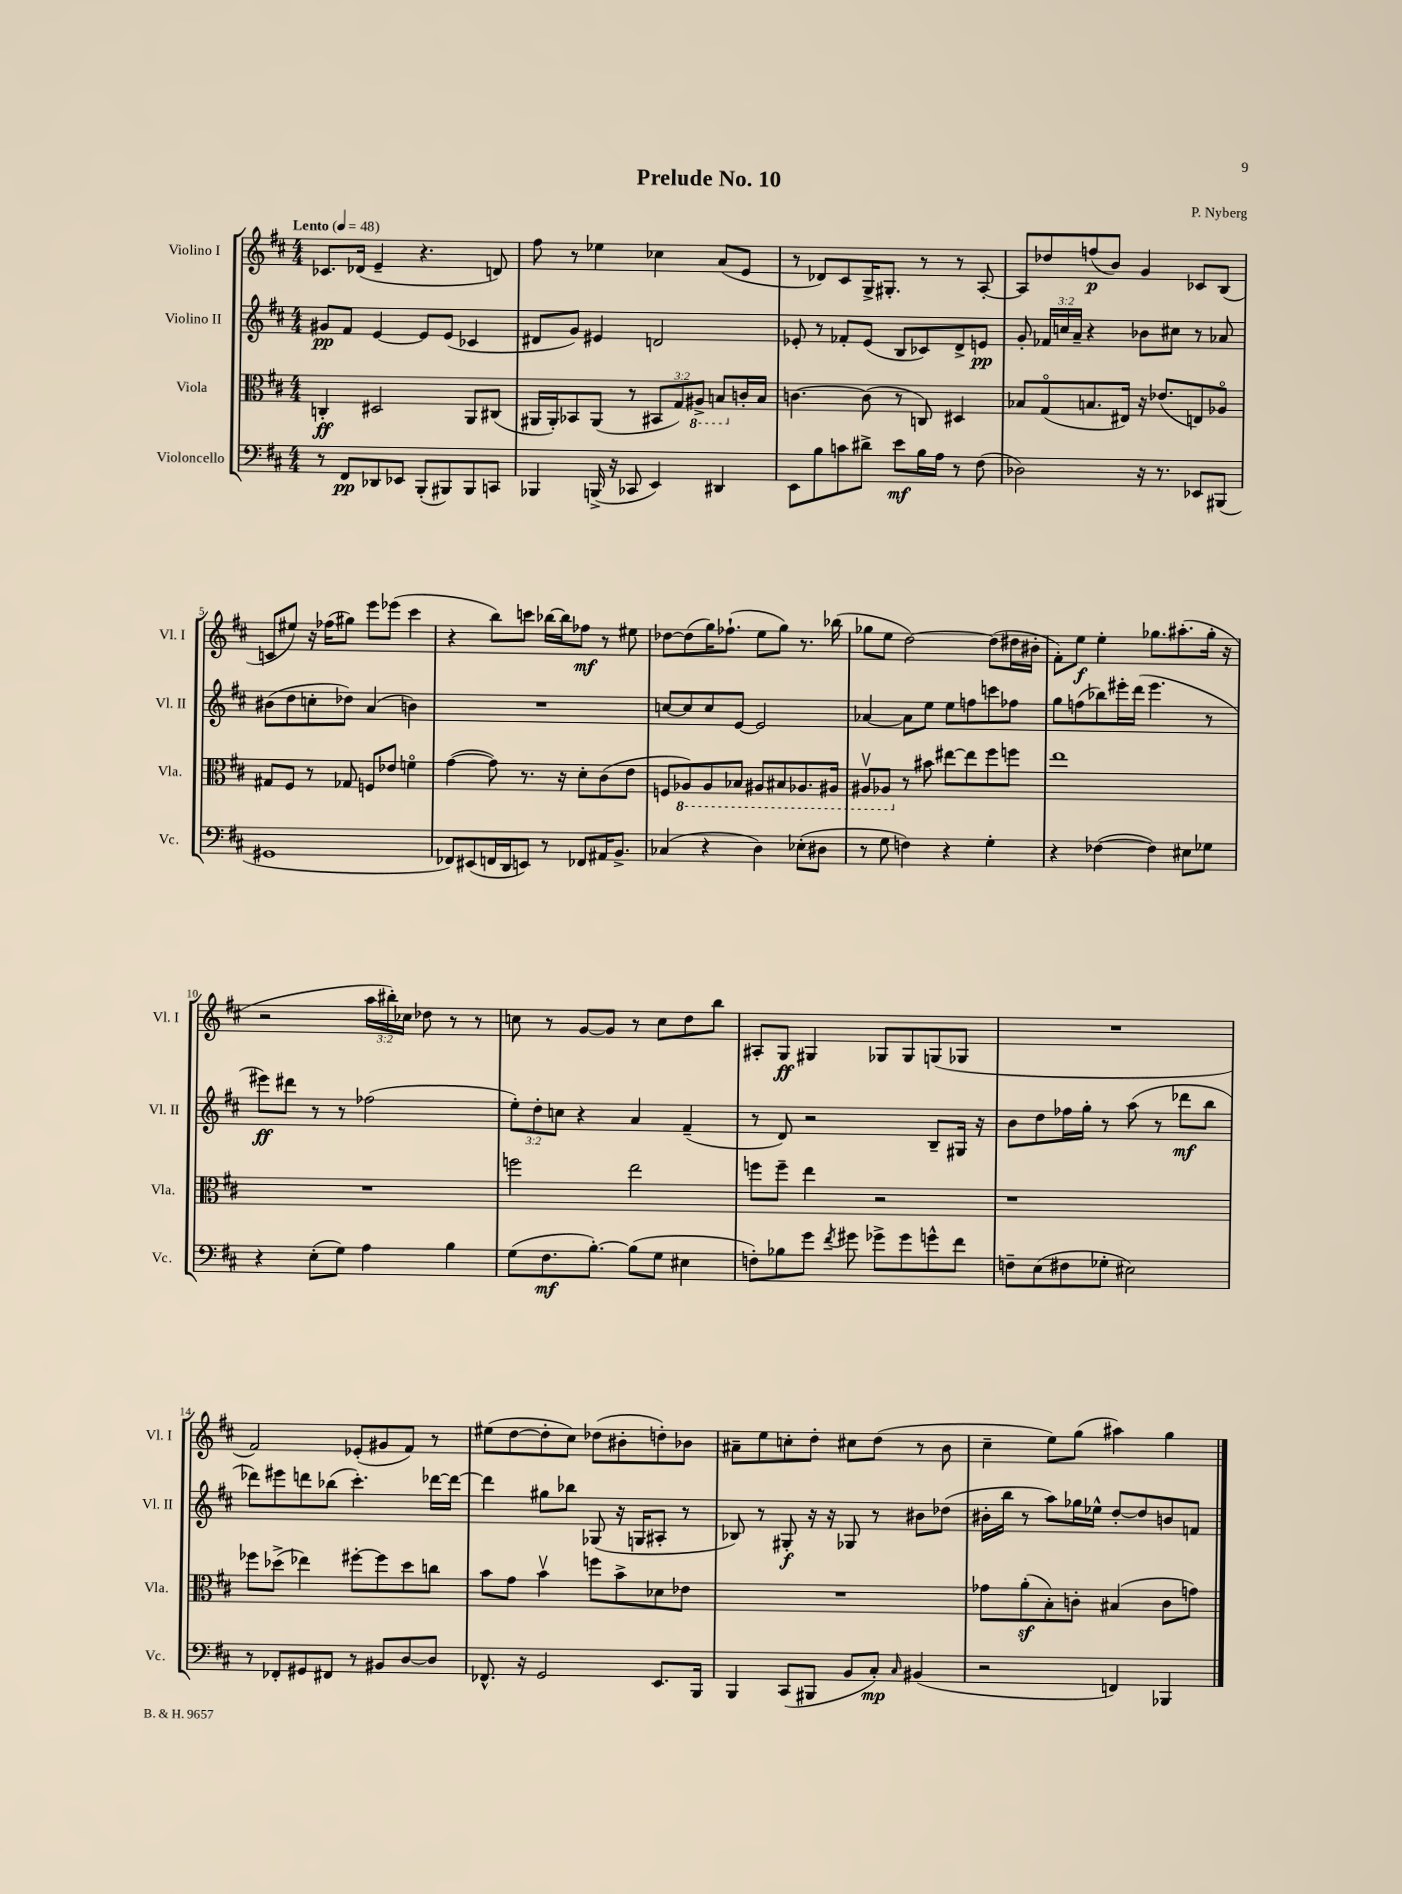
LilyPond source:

\header { title = "Prelude No. 10" composer = "P. Nyberg" }
<<
\new StaffGroup <<
\new Staff = "s0" \with { instrumentName = "Violino I" shortInstrumentName = "Vl. I" } {
    \clef treble \key d \major \numericTimeSignature \time 4/4 \override Staff.TupletNumber.text = #tuplet-number::calc-fraction-text \tempo "Lento" 4 = 48
    \autoBeamOff ces'8.[ des'16]( e'4-- r4. d'8) |
    fis''8 r8 ees''4 ces''4 a'8[( e'8] |
    r8 des'8[) cis'8 g16-> gis8.]-. r8 r8 a8~-. |
    a8[ des''8 f''8\p( b'8]) g'4 ces'8[ b8]( |
    c'8[ eis''8]) r16 fes''16[( gis''8]) e'''8[ ees'''8]( cis'''4 |
    r4 b''8[) c'''8] bes''16[~ bes''16 fes''8]\mf r8 eis''8 |
    des''8[~ des''8( g''16) fes''8.]-!( e''8[ g''8]) r8. bes''16( |
    ges''8[ e''8] d''2~) d''8[( dis''16 bis'16]-. |
    fis'8[-.) e''8]\f e''4-. ges''8.[ ais''8.-.( ges''16]-. r16 |
    r2 \tuplet 3/2 { a''16[ bis''16-.) ces''16] } des''8 r8 r8 |
    c''8 r8 g'8[~ g'8] r8 c''8[ d''8 b''8] |
    ais8[-. g8]\ff gis4 ges8[ ges8 g8( ges8] |
    R1 |
    fis'2) ees'8[-.( gis'8 fis'8]) r8 |
    eis''8[( d''8~ d''8-. cis''8]) des''8[( bis'8-. d''8-.) bes'8] |
    ais'8[-- e''8 c''8-. d''8]-. cis''8[ d''8]( r8 b'8 |
    cis''4-- e''8[) g''8]( ais''4) g''4 \bar "|." |
}
\new Staff = "s1" \with { instrumentName = "Violino II" shortInstrumentName = "Vl. II" } {
    \clef treble \key d \major \numericTimeSignature \time 4/4 \override Staff.TupletNumber.text = #tuplet-number::calc-fraction-text
    \autoBeamOff gis'8[\pp fis'8] e'4~ e'8[ e'8]( ces'4 |
    dis'8[ g'8]) eis'4 d'2 |
    ees'8-. r8 fes'8[-. ees'8]( b8[ ces'8) d'8-> e'8]\pp |
    g'8-. \tuplet 3/2 { fes'16[ c''16 a'16]-- } r4 bes'8[ cis''8] r8 aes'8 |
    bis'8[( d''8 c''8-. des''8]) a'4( b'4) |
    R1 |
    c''8[~ c''8 c''8 e'8]~ e'2 |
    aes'4~ aes'8[ e''8] e''8[ f''8 c'''8 fes''8] |
    g''8[ f''8( bes''8) eis'''16-. d'''16]( eis'''4. r8 |
    eis'''8[\ff) dis'''8] r8 r8 fes''2( |
    \tuplet 3/2 { e''8[-.) d''8-. c''8] } r4 a'4 fis'4--( |
    r8 d'8) r2 b8[-- gis16] r16 |
    b'8[ d''8 fes''16 g''16]-. r8 a''8( r8 des'''8[\mf b''8] |
    des'''8[) eis'''8 d'''8 bes''8]( cis'''4.-.) des'''16[~ des'''16]~ |
    des'''4 gis''8[ bes''8] ges8( r16 g16[ ais8]-. r8 |
    bes8) r8 gis8-.\f r16 r16 ges8 r8 bis'8[ des''8]( |
    bis'16[-. b''16] r8 a''8[) ges''16 ees''16]-^ d''8[~-. d''8 b'8 f'8] \bar "|." |
}
\new Staff = "s2" \with { instrumentName = "Viola" shortInstrumentName = "Vla." } {
    \clef alto \key d \major \numericTimeSignature \time 4/4 \override Staff.TupletNumber.text = #tuplet-number::calc-fraction-text
    \autoBeamOff c4-.\ff dis2 a,8[ cis8]( |
    ais,16[ ais,16-.) bes,8 ais,8]( r8 \tuplet 3/2 { bis,8[ g8) \ottava #-1 ais,!8]-> } b,8[ \ottava #0 c'16-. b16] |
    c'4.~ c'8( r8 c8) dis4 |
    bes8[ g8\flageolet( b8. eis16]) r16 ees'8.[( e8) aes8]\flageolet |
    gis8[ fis8] r8 ges8 f8[ ees'8] f'4\flageolet |
    g'4~( g'8) r8. r16 d'8[-. cis'8( e'8] |
    f8[ \ottava #-1 aes,8) aes,8 bes,8] ais,8[ bis,8 aes,8. ais,16] |
    ais,8[\upbow aes,8] \ottava #0 r8 bis'8 eis''8[~ eis''8 fis''8 f''8] |
    e''1 |
    R1 |
    f''2 e''2 |
    f''8[ f''8]-- e''4 r2 |
    r1 |
    fes''8[ des''8]->( ees''4) fis''8[~-. fis''8 des''8 c''8] |
    b'8[ g'8] b'4\upbow f''8[ b'8-> des'8 ees'8] |
    R1 |
    ges'8[ a'8-.\sf( b8-.) c'8]-. bis4( c'8[ g'8]) \bar "|." |
}
\new Staff = "s3" \with { instrumentName = "Violoncello" shortInstrumentName = "Vc." } {
    \clef bass \key d \major \numericTimeSignature \time 4/4
    \autoBeamOff r8 fis,8[\pp des,8 ees,8] b,,8[-.( bis,,8) bis,,8 c,8] |
    bes,,4 b,,16->( r16 ces,8 e,4) dis,4 |
    e,8[ b8 c'8 dis'8]-> e'8[\mf b16 a16] r8 fis8( |
    des2) r16 r8. ees,8[ bis,,8]( |
    gis,1 |
    fes,8[) eis,8( f,16 d,16 e,8]) r8 fes,8[ ais,16 b,8.]-> |
    ces4( r4 d4) ees8[-.( dis8] |
    r8 g8 f4) r4 g4-. |
    r4 fes4~( fes4) eis8[ ges8] |
    r4 e8[-.( g8]) a4 b4 |
    g8[( fis8.\mf b8.]~-.) b8[( g8] eis4 |
    f8[-.) bes8 g'8] \acciaccatura { fis'8 } gis'8 ges'8[-> ges'8 g'8-^ fis'8] |
    f8[-- e8( fis8 ges8]-. eis2) |
    r8 fes,8[-. gis,8 fis,8] r8 bis,8[ d8~ d8] |
    fes,8.-^ r16 g,2 e,8.[ b,,16] |
    b,,4 cis,8[( bis,,8] b,8[ cis8]-.\mp) \grace { cis16 } bis,4( |
    r2 f,4) bes,,4 \bar "|." |
}
>>
>>
